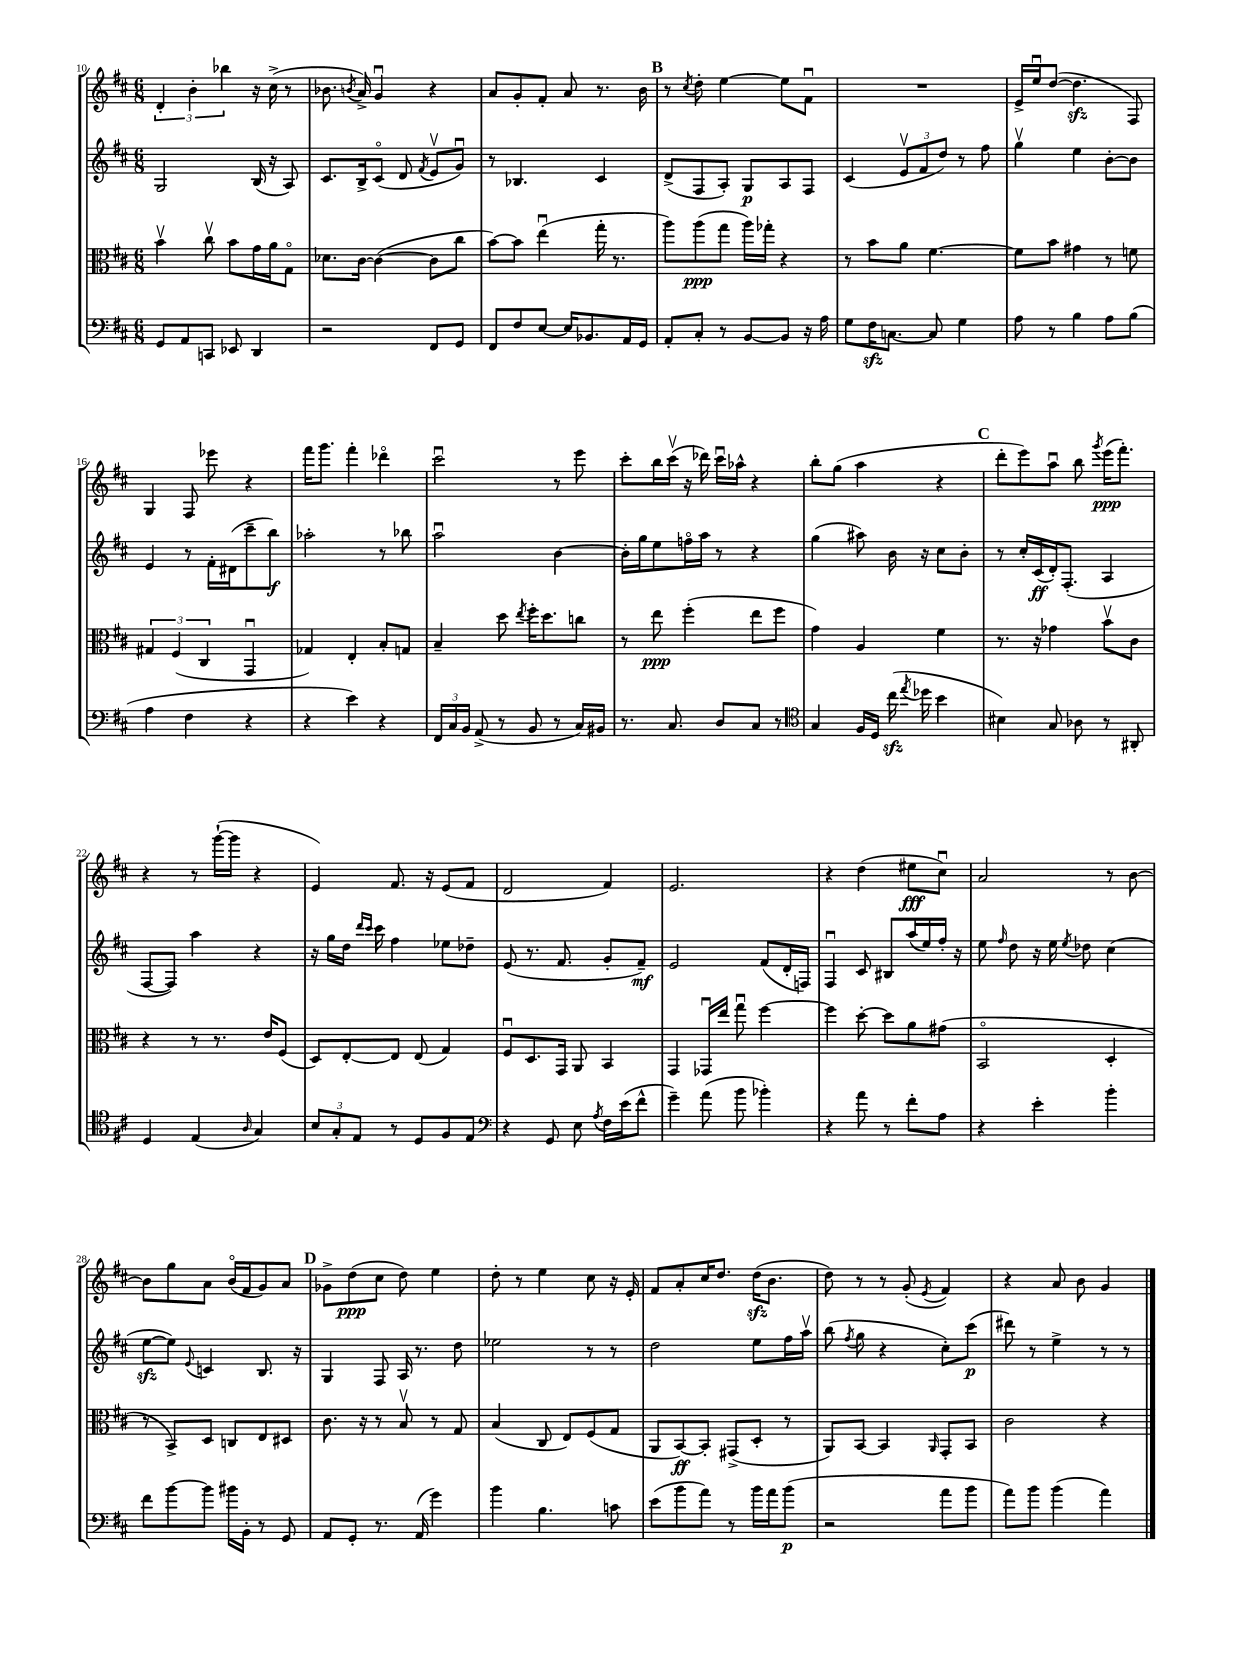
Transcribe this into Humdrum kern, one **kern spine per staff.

**kern	**kern	**kern	**kern
*staff4	*staff3	*staff2	*staff1
*clefF4	*clefC3	*clefG2	*clefG2
*k[f#c#]	*k[f#c#]	*k[f#c#]	*k[f#c#]
*M6/8	*M6/8	*M6/8	*M6/8
8GG	4bv	2G	6d'
8AA	.	.	.
.	.	.	6b'
8CC	8cc#v	.	.
.	.	.	6bb-
8EE-	8b	.	.
4DD	16g	(16B	16r
.	16a	16r	(16cc#^
.	8Go	8A)	8r
=	=	=	=
2r	8.d-	8.c#	8.b-
.	.	.	8qb
.	[16c#	16B^	16a^)
.	(4c#_	(8c#o	4gu
.	.	8d	.
.	.	8qf#	.
8FF#	8c#]	8ev	4r
8GG	8cc#	8gu)	.
=	=	=	=
8FF#	[8b)	8r	8a
8F#	8b]	4.B-	8g'
[8E	(4eeu	.	8f#'
16E]	.	.	8a
8.BB-	.	.	.
.	16gg'	4c#	8.r
.	8.r	.	.
16AA	.	.	.
16GG	.	.	16b
=	=	=	=
8AA'	8aa)	(8d^	8r
.	.	.	8qcc#
8C#'	(8aa	8F#	8dd'
8r	8gg	8A')	[4ee
[8BB	16aa)	8G	.
.	16gg-'	.	.
8BB]	4r	8A	8ee]
16r	.	8F#	8f#u
16A	.	.	.
=	=	=	=
8G	8r	(4c#	2.r
16F#	8b	.	.
[8.C	.	.	.
.	8a	12ev	.
.	.	12f#	.
8C]	[4.f#	.	.
.	.	12dd)	.
4G	.	8r	.
.	.	8ff#	.
=	=	=	=
8A	8f#]	4ggv	16e^
.	.	.	16eeu
8r	8b	.	([8dd
4B	4g#	4ee	4.dd]
8A	8r	[8b'	.
(8B	8f	8b]	8F#)
=	=	=	=
4A	6G#	4e	4G
.	(6F#	.	.
4F#	.	8r	8F#
.	6C#	.	.
.	.	16f#'	8eee-
.	.	(16d#	.
4r	4GGu	8ccc#~	4r
.	.	8bb)	.
=	=	=	=
4r	4G-)	2aa-'	16fff#
.	.	.	8.ggg
4e)	4E'	.	4fff#'
4r	8B'	8r	4ddd-o
.	8G	8bb-	.
=	=	=	=
24FF#	4B~	2aau	2ccc#u
24C#	.	.	.
24BB	.	.	.
(8AA^	.	.	.
8r	8dd	.	.
.	8qee	.	.
8BB	16ff#'	.	.
.	8.dd	.	.
8r	.	[4b	8r
16C#)	8cc	.	8eee
16BB#	.	.	.
=	=	=	=
8.r	8r	16b']	8ccc#'
.	.	16gg	.
.	8ee	8ee	16bb
8.C#	.	.	(16ccc#v
.	(4ff#'	16ffo	16r
.	.	16aa	16ddd-)
8D	.	8r	16ccc#u
.	.	.	16aa-^^
8C#	8ee	4r	4r
8r	8ff#	.	.
=	=	=	=
*clefC4	*	*	*
4G	4g)	(4gg	8bb'
.	.	.	(8gg
16F#	4A	8aa#)	4aa
16D	.	.	.
(16cc#	.	16b	.
8qee	.	.	.
16dd-	.	16r	.
4b	4f#	8cc#	4r
.	.	8b'	.
=	=	=	=
4B#)	8.r	8r	8ddd'
.	.	16cc#'	8eee)
.	16r	(16c#	.
8G	4g-	16d')	8aau
.	.	(8.F#'	.
8A-	.	.	8bb
.	.	.	8qggg
8r	8bv	4A	(16eee
.	.	.	8.fff#')
8AA#'	8c#	.	.
=	=	=	=
4D	4r	[8F#	4r
.	.	8F#])	.
(4E	8r	4aa	8r
.	8.r	.	([16ggg`
.	.	.	16ggg]
16qqA	.	.	.
4G)	.	4r	4r
.	16e	.	.
.	(8F#	.	.
=	=	=	=
12B	8D)	16r	4e)
.	.	16gg	.
12G'	.	.	.
.	[8E'	16dd	.
12E	.	.	.
.	.	16qqddd	.
.	.	16qqccc#	.
.	.	16ccc#	.
8r	8E]	4ff#	8.f#
8D	(8E	.	.
.	.	.	16r
8F#	4G)	8ee-	(8e
8E	.	8dd-~	8f#
=	=	=	=
*clefF4	*	*	*
4r	8F#u	(8e	2d
.	8.D	8.r	.
8GG	.	.	.
.	16GG	8.f#	.
8E	8AA	.	.
8qA	.	.	.
16F#	4BB	8g'	4f#)
(16e	.	.	.
8f#^^	.	8f#~)	.
=	=	=	=
4g~)	4GG	2e	2.e
(8a	16GG-u	.	.
.	16ee	.	.
8b	8ggu	.	.
4b-')	[4ff#	(8f#	.
.	.	16d'	.
.	.	16F)	.
=	=	=	=
4r	4ff#]	4F#u	4r
8a	[8dd'	8c#	(4dd
8r	8dd]	8B#	.
8f#'	8a	(16aa	8ee#
.	.	16ee)	.
8A	(8g#	16ff#'	8cc#u)
.	.	16r	.
=	=	=	=
4r	2BBo	8ee	2a
.	.	16qqff#	.
.	.	8dd	.
4e'	.	16r	.
.	.	16ee	.
.	.	8qee	.
.	.	8dd-	.
4b'	4D'	(4cc#	8r
.	.	.	[8b
=	=	=	=
8f#	8r	[8ee	8b]
[8b	8BB^)	8ee])	8gg
.	.	8qqe	.
8b]	8D	4c	8a
16b#	8C	.	(16bo
16BB'	.	.	16f#
8r	8E	8.B	8g)
8GG	8D#	.	8a
.	.	16r	.
=	=	=	=
8AA	8.c#	4G	8g-^
8GG'	.	.	(8dd
.	16r	.	.
8.r	8r	8F#	8cc#
.	8Bv	16A	8dd)
(16AA	.	8.r	.
4g)	8r	.	4ee
.	8G	8dd	.
=	=	=	=
4b	(4B	2ee-	8dd'
.	.	.	8r
4.B	8C#	.	4ee
.	8E)	.	.
.	(8F#	8r	8cc#
8c	8G	8r	16r
.	.	.	16e'
=	=	=	=
(8e	8AA	2dd	8f#
8b	[8BB)	.	8a'
8a)	8BB']	.	16cc#
.	.	.	8.dd
8r	(8GG#^	.	.
16b	8D'	8ee	(16dd
16a	.	.	8.b
(8b	8r	16ff#	.
.	.	16aav	.
=	=	=	=
2r	8AA)	(8bb	8dd)
.	.	8qff#	.
.	[8BB	8gg	8r
.	4BB]	4r	8r
.	.	.	(8g'
.	16qqAA	.	8qe
8a	8GG'	8cc#')	4f#)
8b	8BB	(8ccc#	.
=	=	=	=
8a)	2c#	8ddd#)	4r
8b	.	8r	.
(4b	.	4ee^	8a
.	.	.	8b
4a)	4r	8r	4g
.	.	8r	.
==	==	==	==
*-	*-	*-	*-
